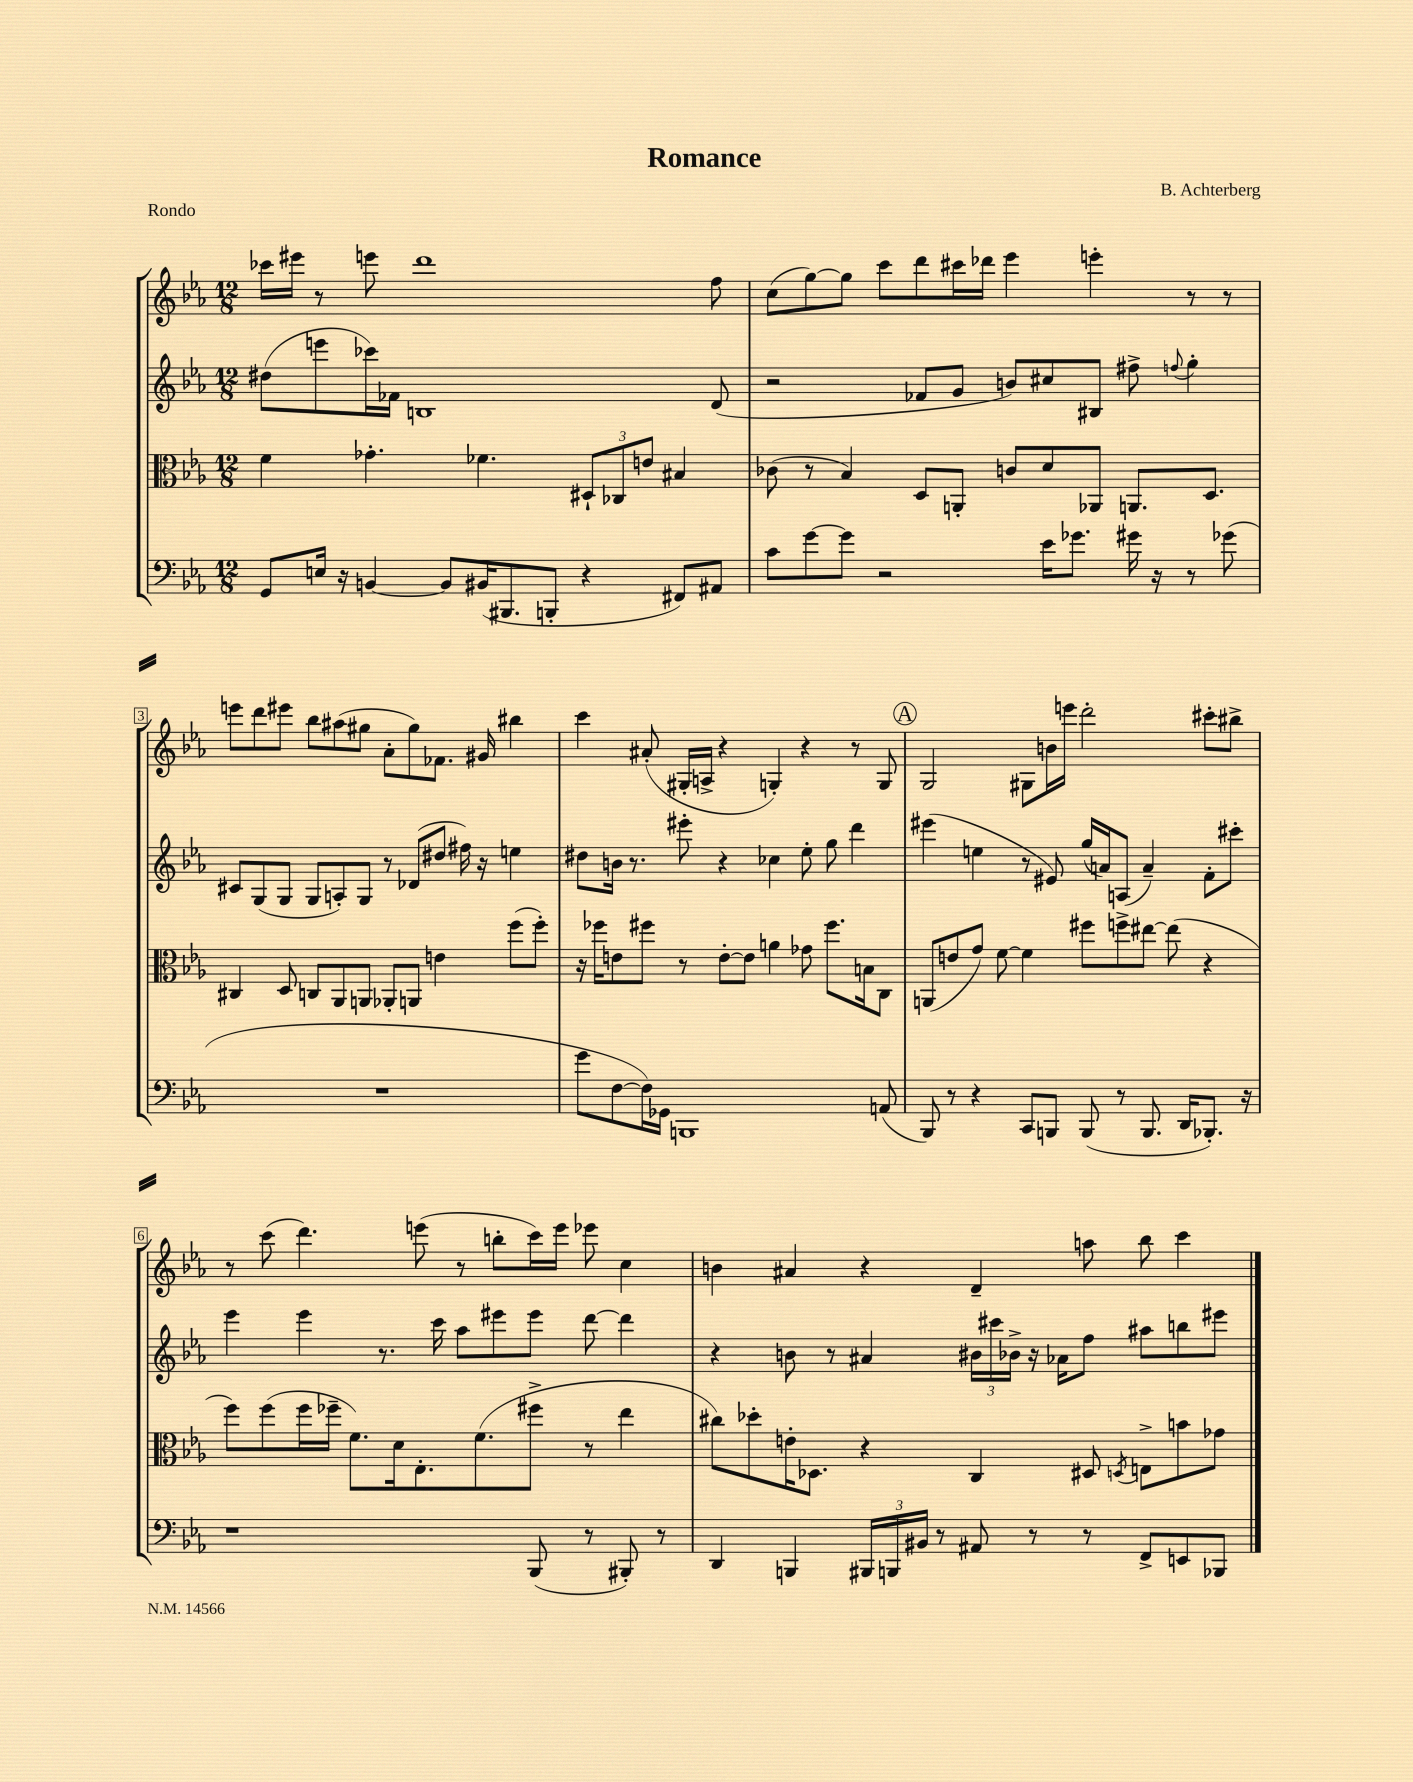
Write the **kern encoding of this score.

**kern	**kern	**kern	**kern
*part4	*part3	*part2	*part1
*staff4	*staff3	*staff2	*staff1
*clefF4	*clefC3	*clefG2	*clefG2
*k[b-e-a-]	*k[b-e-a-]	*k[b-e-a-]	*k[b-e-a-]
*M12/8	*M12/8	*M12/8	*M12/8
=1	=1	=1	=1
8GG/L	4f\	(8dd#X\L	16ccc-X\LL
.	.	.	16eee#X\JJ
16En/Jk	.	8eeen\	8r
16r	.	.	.
[4BBn/	4.g-X'\	16ccc-X\L)	8eeen\
.	.	16f-X\JJ	.
.	.	1Bn	1ddd
8BB/L]	.	.	.
(16BB#X/K	4.f-X\	.	.
8.BBB#X/	.	.	.
8BBBn'/J	.	.	.
4r	12D#X`/L	.	.
.	12C-X/	.	.
.	12en/J	.	.
8FF#X/L)	4B#X/	.	.
8AA#X/J	.	(8d/	8ff\
=2	=2	=2	=2
8c\L	(8c-X\	2r	(8cc\L
[8g\	8r	.	[8gg\)
8g\J]	4B-/)	.	8gg\J]
2r	.	.	8ccc\L
.	8D/L	8f-X/L	8ddd\
.	8AAn'/J	8g/J	16ccc#X\L
.	.	.	16ddd-X\JJ
.	8cn/L	8bn/L)	4eee-\
16e-\KL	8d/	8cc#X/	.
8.g-X\J	.	.	.
.	8AA-X/J	8B#X/J	4eeen'\
16g#X\	8.AAn/L	8ff#X^\	.
16r	.	.	.
.	.	8qqffn/	.
8r	.	4gg'\	8r
.	8.D/J	.	.
(8g-X\	.	.	8r
!!LO:LB:g=z
=3	=3	=3	=3
1.r	4C#X/	8c#X/L	8eeen\L
.	.	(8G/	8ddd\
.	8D/	8G/J	8eee#X\J
.	8Cn/L	8G/L	8bb-\L
.	8AA-/	8An'/)	(8aa#X\
.	8AAn/J	8G/J	8gg#X\J
.	8AA-X'/L	8r	8a-'\L
.	8AAn/J	(8d-X/L	8gg#\)
.	4en\	8dd#X/J	8.f-X\J
.	.	16ff#X\)	.
.	.	16r	16g#X/
.	(8ff\L	4een\	4bb#X\
.	8ff'\J)	.	.
=4	=4	=4	=4
8g\L	16r	8dd#X\L	4ccc\
.	16ff-X\KL	.	.
[8F\	8en\	16bn\Jk	.
.	.	8.r	.
16F\L])	8ff#X\J	.	(8a#X'/
16GG-X\JJ	.	.	.
1BBBn	8r	8eee#X'\	16G#X'/LL
.	.	.	16An^/JJ
.	[8e'\L	4r	4r
.	8e\J]	.	.
.	4an\	4cc-X\	4Gn'/)
.	8g-X\	8ee-'\	4r
.	8.ff#\L	8gg\	.
.	.	4ddd\	8r
.	16Bn\k	.	.
(8AAn/	8C\J	.	8G/
!!LO:REH:place=s1:t=A
=5	=5	=5	=5
8BBB-/)	(8AAn/L	(4eee#X\	2G/
8r	8en/	.	.
4r	8g/J)	4een\	.
.	[8f\	.	.
8CC/L	4f\]	8r	8G#X\L
8BBBn/J	.	8e#X/)	16bn\L
.	.	.	16eeen\JJ
(8BBB/	8ff#X\L	(16gg/LL	2ddd'\
.	.	16an/J)	.
8r	8ffn^\	(8An/J	.
8.BBB/	[8ee#X\J	4a~/)	.
.	(8ee#\]	.	.
16DD/KL	.	.	.
8.BBB-X'/J)	4r	8f'\L	8ccc#X'\L
.	.	8ccc#X'\J	8bb#X^\J
16r	.	.	.
!!LO:LB:g=z
=6	=6	=6	=6
1r	8ff\L)	4eee-\	8r
.	(8ff\	.	(8ccc\
.	16ff\L	4eee-\	4.ddd\)
.	16ff-X~\JJ	.	.
.	8.f\L)	.	.
.	.	8.r	.
.	16d\k	.	.
.	8.E-'\	.	(8eeen\
.	.	16ccc\	.
.	.	8aa-\L	8r
.	(8.f\	.	.
.	.	8eee#X\	8bbn'\L
(8BBB-/	8ff#X^\J	8eee#\J	16ccc\L)
.	.	.	16eee\JJ
8r	8r	[8ddd\	8eee-X\
8BBB#X'/)	4ee-\	4ddd\]	4cc\
8r	.	.	.
=7	=7	=7	=7
4DD/	8cc#X\L)	4r	4bn\
.	8dd-X'\	.	.
4BBBn/	16en'\K	8bn\	4a#X/
.	8.D-X\J	.	.
.	.	8r	.
24BBB#X/LL	4r	4a#X/	4r
24BBBn/	.	.	.
24BB#X/JJ	.	.	.
8r	.	.	.
8AA#X/	4C/	24b#X\LL	4d~/
.	.	24ccc#X\	.
.	.	24b-X^\JJ	.
8r	.	16r	.
.	.	16a-X\KL	.
8r	8D#X/	8ff\J	8aan\
.	8qDn/	.	.
8FF^/L	8En^\L	8aa#X\L	8bb-\
8EEn/	8bn\	8bbn\	4ccc\
8BBB-X/J	8g-X\J	8eee#X\J	.
==	==	==	==
*-	*-	*-	*-
